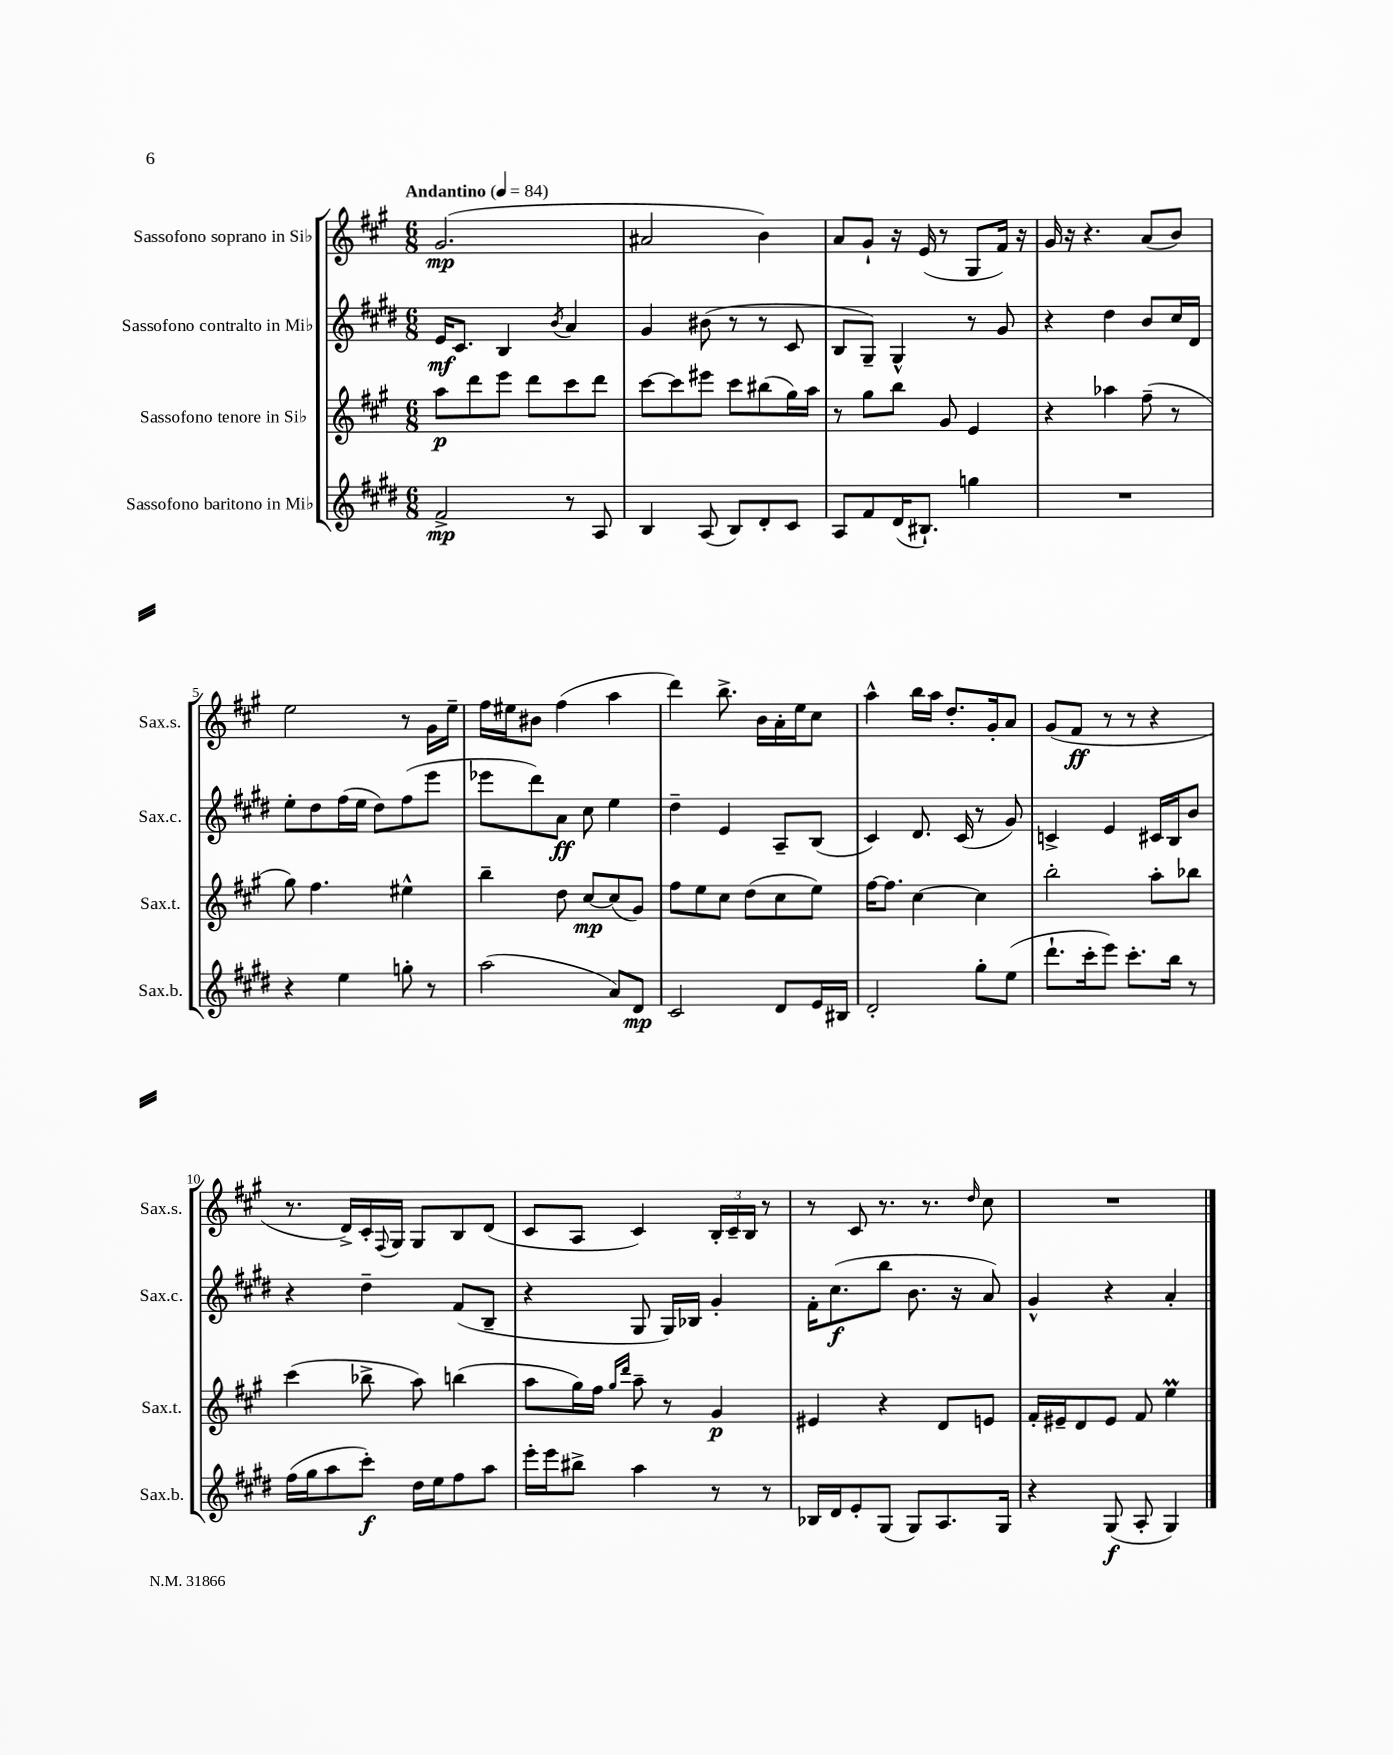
<<
\new StaffGroup <<
\new Staff = "s0" \with { instrumentName = "Sassofono soprano in Sib" shortInstrumentName = "Sax.s." } {
    \clef treble \key a \major \numericTimeSignature \time 6/8 \tempo "Andantino" 4 = 84
    gis'2.\mp( |
    ais'2 b'4) |
    a'8 gis'8-! r16 e'16( r8 gis8 fis'16) r16 |
    gis'16 r16 r4. a'8( b'8) |
    e''2 r8 gis'16 e''16-- |
    fis''16 eis''16 bis'8 fis''4( a''4 |
    d'''4) b''8.-> b'16 a'16-. e''16 cis''8 |
    a''4-^ b''16 a''16 d''8.-. gis'16-. a'8 |
    gis'8( fis'8\ff r8 r8 r4 |
    r8. d'16->) cis'16-. \appoggiatura { fis8 } gis16 gis8 b8 d'8( |
    cis'8 a8 cis'4) \tuplet 3/2 { b16-. cis'16-- b16 } r8 |
    r8 cis'8 r8. r8. \grace { d''16 } cis''8 |
    R2. \bar "|." |
}
\new Staff = "s1" \with { instrumentName = "Sassofono contralto in Mib" shortInstrumentName = "Sax.c." } {
    \clef treble \key e \major \numericTimeSignature \time 6/8
    e'16\mf cis'8. b4 \acciaccatura { b'8 } a'4 |
    gis'4 bis'8( r8 r8 cis'8 |
    b8 gis8--) gis4-^ r8 gis'8 |
    r4 dis''4 b'8 cis''16 dis'16 |
    e''8-. dis''8 fis''16( e''16 dis''8) fis''8( e'''8 |
    ees'''8 dis'''8) a'8\ff cis''8 e''4 |
    dis''4-- e'4 a8-- b8( |
    cis'4) dis'8. cis'16( r8 gis'8) |
    c'4-> e'4 cis'16 b16 b'8 |
    r4 dis''4-- fis'8( b8-- |
    r4 gis8 gis16) bes16 gis'4-. |
    fis'16-. cis''8.\f( b''8 b'8. r16 a'8) |
    gis'4-^ r4 a'4-. \bar "|." |
}
\new Staff = "s2" \with { instrumentName = "Sassofono tenore in Sib" shortInstrumentName = "Sax.t." } {
    \clef treble \key a \major \numericTimeSignature \time 6/8
    a''8\p d'''8 e'''8 d'''8 cis'''8 d'''8 |
    cis'''8~ cis'''8 eis'''8 cis'''8 bis''8( gis''16) a''16 |
    r8 gis''8 b''8 gis'8 e'4 |
    r4 aes''4 fis''8--( r8 |
    gis''8) fis''4. eis''4-^ |
    b''4-- d''8 cis''8~\mp cis''8( gis'8) |
    fis''8 e''8 cis''8 d''8( cis''8 e''8) |
    fis''16~ fis''8. cis''4~ cis''4 |
    b''2-. a''8-. bes''8 |
    cis'''4( bes''8-> a''8) b''4( |
    a''8 gis''16) fis''16 \grace { gis''16 d'''16 } a''8-- r8 gis'4\p |
    eis'4 r4 d'8 e'8 |
    fis'16-. eis'16-- d'8 eis'8 fis'8 e''4\prall \bar "|." |
}
\new Staff = "s3" \with { instrumentName = "Sassofono baritono in Mib" shortInstrumentName = "Sax.b." } {
    \clef treble \key e \major \numericTimeSignature \time 6/8
    fis'2->\mp r8 a8 |
    b4 a8( b8) dis'8-. cis'8 |
    a8 fis'8 dis'16( bis8.-!) g''4 |
    R2. |
    r4 e''4 g''8-. r8 |
    a''2( a'8) dis'8\mp |
    cis'2 dis'8 e'16 bis16 |
    dis'2-. gis''8-. e''8( |
    dis'''8.-! cis'''16-. e'''8) cis'''8.-. b''16 r8 |
    fis''16( gis''16 a''8 cis'''8-.\f) dis''16 e''16 fis''8 a''8 |
    e'''16-. e'''16 bis''8-> a''4 r8 r8 |
    bes16 dis'16 e'8-. gis8( gis8) a8. gis16 |
    r4 gis8\f( a8-. gis4) \bar "|." |
}
>>
>>
